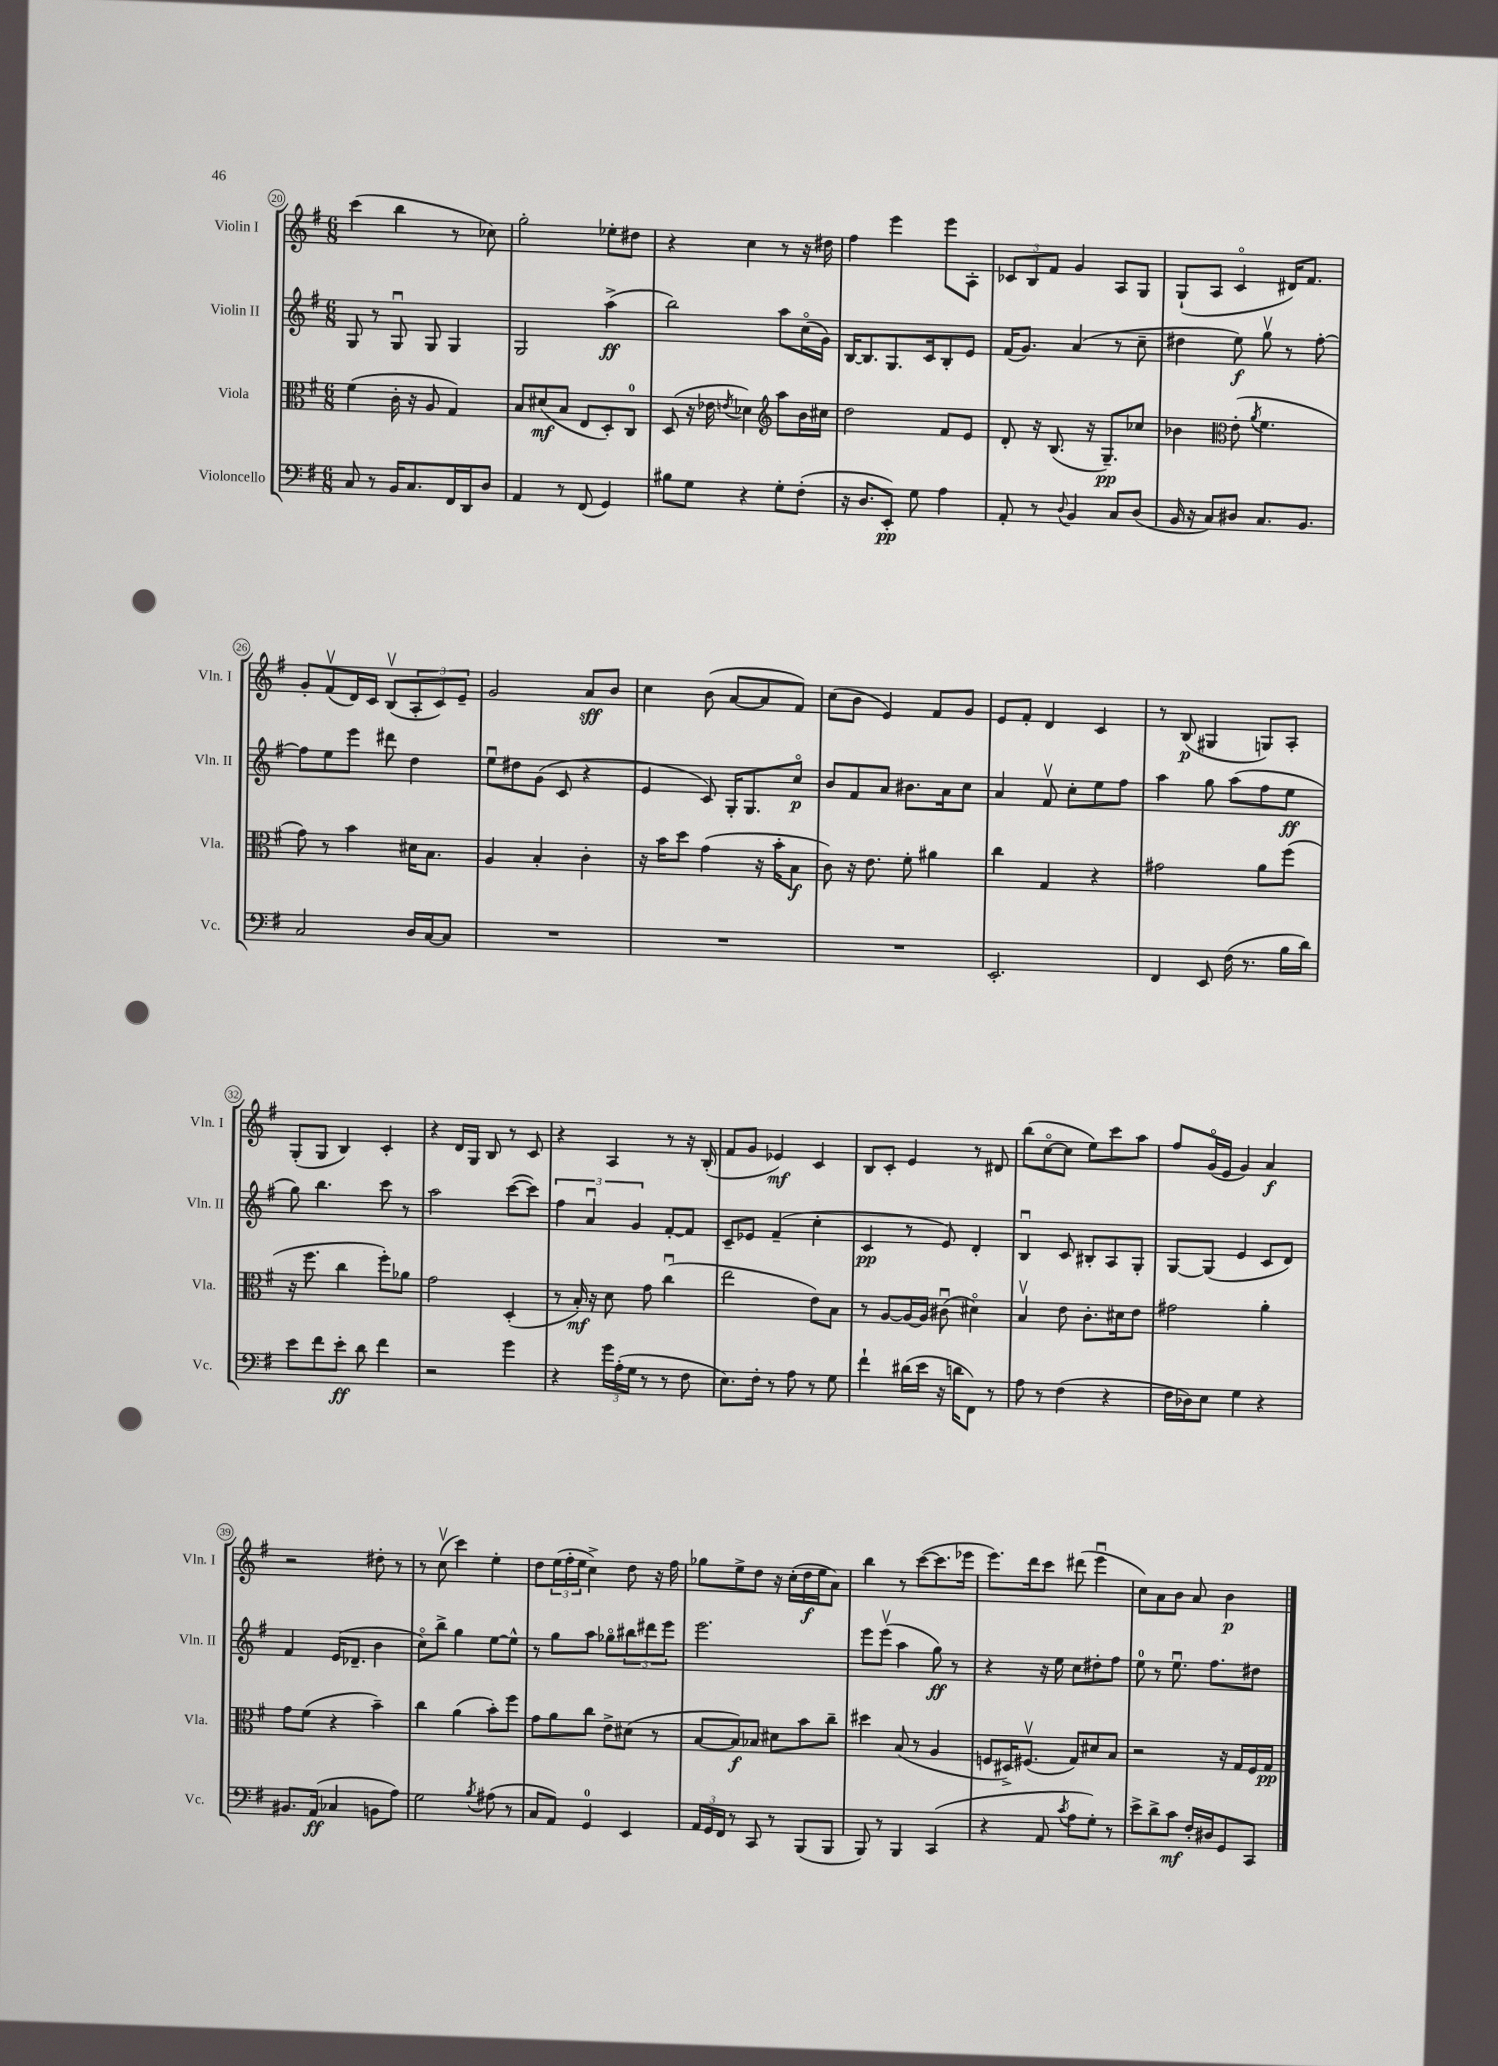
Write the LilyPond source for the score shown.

<<
\new StaffGroup <<
\new Staff = "s0" \with { instrumentName = "Violin I" shortInstrumentName = "Vln. I" } {
    \clef treble \key g \major \numericTimeSignature \time 6/8
    c'''4( b''4 r8 ces''8) |
    g''2-. ees''8-. dis''8 |
    r4 c''4 r8 r16 dis''16 |
    fis''4 e'''4 e'''8 a8-. |
    \tuplet 3/2 { ces'8 b8 fis'8 } g'4 a8 g8 |
    g8-!( a8 c'4\flageolet dis'16) fis'8. |
    g'8-. fis'8\upbow( d'16) c'16 b8\upbow( \tuplet 3/2 { a8-. c'8) e'8-- } |
    g'2 a'8\sff b'8 |
    c''4 b'8( a'8~ a'8 fis'8) |
    c''8( b'8 e'4) fis'8 g'8 |
    e'8 fis'8-. d'4 c'4 |
    r8 b8\p( gis4 g8) a8-. |
    g8-.( g8 b4) c'4-. |
    r4 d'16 g16 b8 r8 c'8 |
    r4 a4 r8 r16 b16-.( |
    fis'8 g'8 ees'4\mf) c'4 |
    b8 c'8-. e'4 r8 dis'8 |
    b''8( c''8~\flageolet c''8 e''8) c'''8 a''8 |
    fis''8 g'16\flageolet( e'16 g'4) a'4\f |
    r2 dis''8-. r8 |
    r8 c''8\upbow( c'''4) e''4-. |
    d''8 \tuplet 3/2 { e''16( fis''16-. e''16 } c''4->) d''8 r16 fis''16 |
    ges''8 e''8-> d''8 r16 c''16-.( d''16\f e''16 a'8) |
    b''4 r8 c'''8~( c'''8. ees'''16 |
    e'''8.) d'''16 c'''8 dis'''8( e'''4\downbow |
    c''8) a'8 b'8 a'8 b'4\p \bar "|." |
}
\new Staff = "s1" \with { instrumentName = "Violin II" shortInstrumentName = "Vln. II" } {
    \clef treble \key g \major \numericTimeSignature \time 6/8
    g8 r8 g8\downbow g8 g4 |
    g2 a''4->\ff( |
    b''2) a''8 c''16\flageolet( g'16) |
    b16~ b8. g8. c'16 b8-. e'8 |
    fis'16( g'8.) a'4( r8 c''8-- |
    dis''4 e''8\f) g''8\upbow r8 fis''8~-. |
    fis''8 e''8 e'''8 dis'''8 d''4 |
    e''8\downbow dis''8 g'8( c'8 r4 |
    e'4 c'8) g16-. g8. c''8\flageolet\p |
    b'8 fis'8 a'8 bis'8. a'16 c''8 |
    a'4 fis'8\upbow c''8-. e''8 fis''8 |
    a''4 g''8 a''8( fis''8 e''8\ff |
    g''8) b''4. c'''8 r8 |
    a''2 c'''8~( c'''8) |
    \tuplet 3/2 { fis''4 a'4\downbow g'4 } fis'8~-. fis'8 |
    c'8-- ees'8 fis'4--( c''4-. |
    c'4\pp r8 e'8) d'4-. |
    b4\downbow c'8 bis8-. a8 g8-. |
    g8~ g8( e'4 c'8 d'8) |
    fis'4 e'16( des'8.-- b'4 |
    c''8\flageolet) b''8-> g''4 e''8~ e''8-^ |
    r8 g''8 a''8 ges''8\flageolet \tuplet 3/2 { bis''8 dis'''8 e'''8 } |
    e'''2. |
    e'''8 e'''8\upbow( a''4 g''8\ff) r8 |
    r4 r16 e''16 c''8 dis''8-. fis''8 |
    e''8-0 r8 e''8.\downbow fis''8. dis''8 \bar "|." |
}
\new Staff = "s2" \with { instrumentName = "Viola" shortInstrumentName = "Vla." } {
    \clef alto \key g \major \numericTimeSignature \time 6/8
    fis'4( c'16-. r16 a8 g4) |
    b8 dis'8\mf( b8 e8 d8-.) c8-0 |
    d8( r16 ees'16 \acciaccatura { e'8 } des'4) \clef treble a''8 b'16 cis''16 |
    d''2 fis'8 e'8 |
    d'8-. r16 b8.( r16 g8.--\pp) ces''8 |
    bes'4 \clef alto e'8-.( \acciaccatura { a'8 } fis'4. |
    g'8) r8 b'4 dis'16 b8. |
    a4 b4-. c'4-. |
    r16 b'16 d''8 g'4( r16 b'16-. b8\f |
    c'8) r16 e'8. fis'8-. ais'4 |
    c''4 g4 r4 |
    gis'2 a'8 fis''8( |
    r16 fis''8. c''4 fis''8-.) aes'8 |
    g'2 d4-.( |
    r8 b16-.\mf) r16 d'8 g'8 c''4\downbow( |
    e''2 e'8) b8 |
    r8 a8~ a16~ a16 cis'8\downbow( dis'4\flageolet) |
    b4\upbow e'8 c'8.-. dis'16 e'8 |
    gis'2 a'4-. |
    g'8 fis'8( r4 b'4--) |
    c''4 a'4( b'8-.) fis''8 |
    g'8 a'8 c''8 e'8-> dis'8( r8 |
    b8~ b8\f) bes8 dis'8 b'8 c''8-- |
    dis''4 b8( r8 a4 |
    f8 dis16->) fis8.\upbow( g8) dis'8 b8 |
    r2 r16 g16 fis16 g16\pp \bar "|." |
}
\new Staff = "s3" \with { instrumentName = "Violoncello" shortInstrumentName = "Vc." } {
    \clef bass \key g \major \numericTimeSignature \time 6/8
    c8 r8 b,16 c8. fis,16 d,16 d8 |
    a,4 r8 fis,8( g,4) |
    bis8 g8 r4 g8-. fis8-.( |
    r16 d8. e,8-.\pp) g8 a4 |
    a,8-. r8 \appoggiatura { d8 } b,4 c8 d8( |
    b,16 r16 c8) dis8 c8. b,8. |
    c2 d16 c16~ c8 |
    R2. |
    R2. |
    R2. |
    e,2.-. |
    fis,4 e,8 fis16( r8. b16 d'16) |
    e'8 fis'8 e'8-.\ff d'8 fis'4 |
    r2 g'4 |
    r4 \tuplet 3/2 { g'16 a16-.( g16 } r8 r8 fis8 |
    e8.) fis16-. r8 a8 r8 g8 |
    fis'4-! dis'16( e'16 r16 d'16 fis,8) r8 |
    a8 r8 fis4( r4 |
    fis16 des16) e8 g4 r4 |
    bis,8. a,16\ff( ces4 b,8 a8) |
    g2 \acciaccatura { b8 } ais8( r8 |
    c8 a,8) g,4-0 e,4 |
    \tuplet 3/2 { a,16 g,16 fis,16 } r8 c,8 r8 b,,8( b,,8 |
    b,,8) r8 b,,4 c,4( |
    r4 a,8 \acciaccatura { c'8 } a8 g8-.) r8 |
    e'8-> d'8-> c'8\mf fis16-. dis16 g,8 c,8 \bar "|." |
}
>>
>>
\layout { \context { \Score currentBarNumber = #20 \override BarNumber.stencil = #(make-stencil-circler 0.1 0.3 ly:text-interface::print) } }
